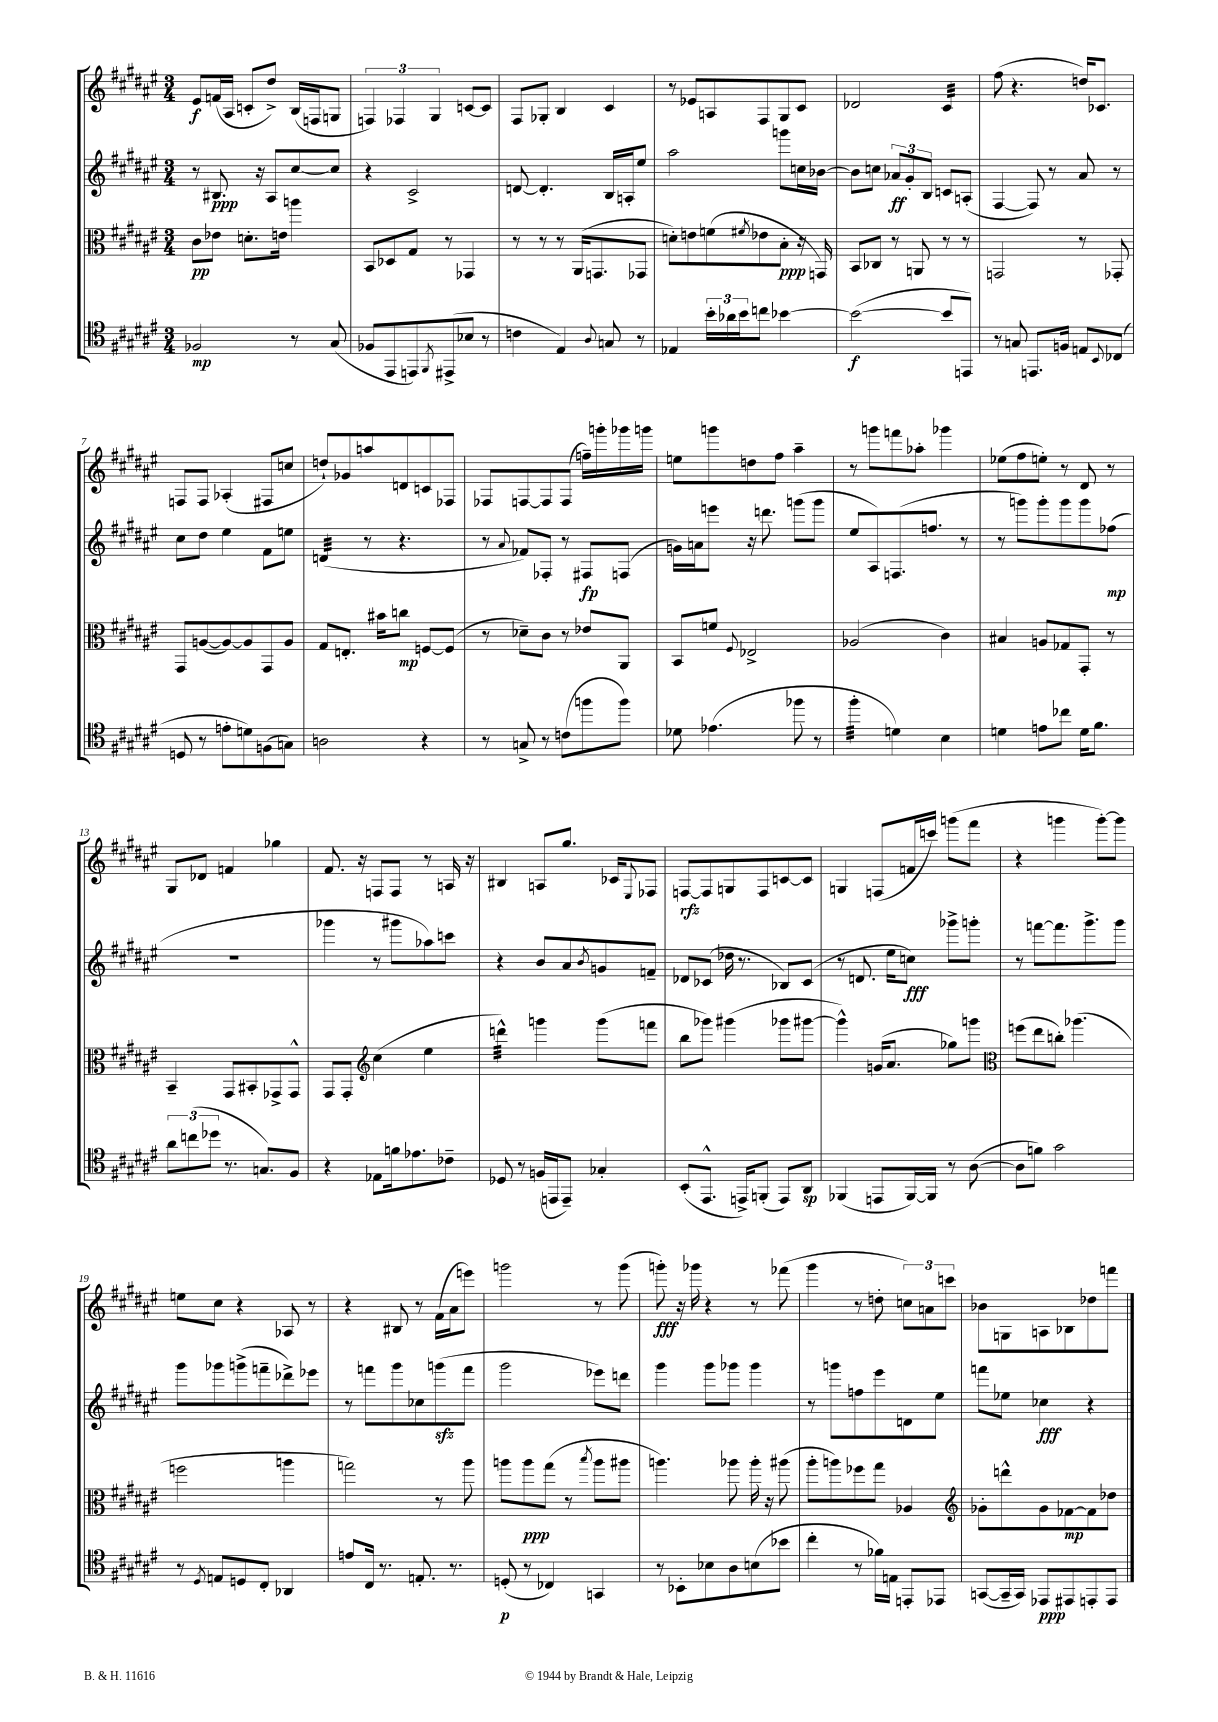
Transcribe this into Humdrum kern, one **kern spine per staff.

**kern	**kern	**kern	**kern
*staff4	*staff3	*staff2	*staff1
*clefC4	*clefC3	*clefG2	*clefG2
*k[f#c#g#d#a#e#]	*k[f#c#g#d#a#e#]	*k[f#c#g#d#a#e#]	*k[f#c#g#d#a#e#]
*M3/4	*M3/4	*M3/4	*M3/4
2F-/	8c#\L	8r	8e#/L
.	8e-\J	8.B#/	(16f/L
.	.	.	16A#/JJ
.	8.d'\L	.	8c'/L
.	.	16r	.
.	.	8A#/L	8dd#^/J)
.	16e\Jk	.	.
8r	4aa\	[8cc#/	(16B/LL
.	.	.	16F/J
(8G#/	.	8cc#/]J	8G/J
=	=	=	=
8F-/L	8BB/L	4r	6F/)
8EE#/	8D-/	.	.
.	.	.	6F-/
8EE/)	8G#/J	2c#^/	.
.	.	.	6G#/
8qFF#/	.	.	.
(8EE#^/	8r	.	.
8B-/J	4GG-/	.	[8c/L
8r	.	.	8c/]J
=	=	=	=
4c\	8r	[8d/	8F#/L
.	8r	4.d'/]	8G-'/J
4E#/)	8r	.	4B/
.	(16AA#/LK	.	.
.	8.GG/	.	.
8qqA#/	.	.	.
8G/	.	16B/LL	4c#/
.	.	16A'/J	.
8r	8GG-/J	8ee#/J	.
=	=	=	=
4E-/	8d'\L)	2aa#\	8r
.	8e\	.	8e-/L
24b'\LL	(8f\	.	8A/
24a-\	.	.	.
24b\J	.	.	.
.	8qf#/	.	.
8cc\J	8e-\	.	8F#/
[4b-\	8B'\J	8ggg\L	8G#/
.	16r	16cc\L	8c#/J
.	16GG/)	[16b-\JJ	.
=	=	=	=
(2b-\_	8BB/L	8b-\]L	2d-/
.	8C-/J	8cc\J	.
.	8r	12a-/L	.
.	.	12g#'/	.
.	8AA/	.	.
.	.	12B/J	.
8b-/]L	8r	8c/L	4c#/
8EE/J)	8r	(8A'/J	.
=	=	=	=
8r	2GG/	[4F#/	(8ff#\
8G/	.	.	4.r
8.EE/L	.	8F#/])	.
.	.	8r	.
16F/Jk	.	.	.
8E/L	8r	8a#/	16dd/LK)
.	.	.	8.c-/J
8qqBB/	.	.	.
(8C-/J	8GG-'/	8r	.
=	=	=	=
8D/	8GG#/L	8cc#\L	8F/L
8r	([8A/	8dd#\J	8F/J
8e'\L	8A/_)	4ee#\	(4A-'/
8d\)	8A/]	.	.
(8F\	8GG#/	8f#\L	8F#/L
8G\J)	8A/J	8ee\J	8cc/J
=	=	=	=
2A\	8G#/L	(4d/	8dd`/L)
.	8.E'/J	.	8g-/
.	.	8r	8aa/
.	16b#\LK	.	.
.	8cc\J	4.r	8d/
4r	[8F/L	.	8c/
.	(8F/]J	.	8F-/J
=	=	=	=
8r	8r	8r	8F-/L
.	.	8qqa#/	.
8G^/	8d-~\L)	8f-/L)	[8F/
8r	8c#\J	8F-'/J	8F/]
(8c\L	8r	8r	(8F/J
8ff\	8e-/L	8F#/L	16ff~\LL)
.	.	.	16ggg'\
8ff\J)	8AA#/J	(8F/J	16ggg-\
.	.	.	16ggg\JJ
=	=	=	=
8d-\	8BB/L	16g\LL)	8ee\L
.	.	16a\J	.
(4.e-\	8f/J	8eee\J	8ggg\
.	8qqF#/	.	.
.	2E-^/	16r	8dd\
.	.	8.ddd\	.
.	.	.	8ff#\J
8ff-\	.	(8ggg\L	4aa#~\
8r	.	8ggg\J	.
=	=	=	=
4ff#'\	(2A-/	8ee#/L	8r
.	.	8A#/)	8ggg\L
4d\)	.	(8.F/	8fff\
.	.	.	8aa-'\J
.	.	8.ff/J	.
4B\	4c#\)	.	4ggg-\
.	.	8r	.
=	=	=	=
4d\	4B#/	8r	(8ee-\L
.	.	8ggg\L)	8ff#\
8e\L	8A/L	8ggg'\	8ee'\J)
8cc-\J	8G-/	8ggg\	8r
16d\LK	8GG#'/J	8ggg\	8d#/
8.f#\J	.	.	.
.	8r	(8ff-\J	8r
=	=	=	=
12a#\L	4BB~/	2.r	8G#/L
(12cc\	.	.	.
.	.	.	8d-/J
12dd-\J	.	.	.
8.r	8GG#/L	.	4f/
.	8BB#'/	.	.
8.G/L)	.	.	.
.	8GG-^/	.	4gg-\
8F#/J	8GG-^^/J	.	.
=	=	=	=
4r	8GG#/L	4ggg-\	8.f#/
.	8GG#'/J	.	.
.	.	.	16r
*	*clefG2	*	*
8E-\L	(4cc#\	8r	8F/L
16f\k	.	8ggg#\L	8F/J
8.e-\	.	.	.
.	4ee#\	8aa-\)	8r
8c-~\J	.	8ccc\J	16A/
.	.	.	16r
=	=	=	=
8D-/	4ddd^^\)	4r	4B#/
8r	.	.	.
(16F/LL	4ggg\	8b/L	8A/L
16EE/J	.	.	.
8EE~/J)	.	8a#/	8.gg#/J
.	.	8qb/	.
4G-'/	(8ggg\L	8g/	.
.	.	.	16c-/LK
.	.	.	8qqE#/
.	8fff\J	8f~/J	8F-/J
=	=	=	=
(8BB'/L	8bb\L	8d-/L	[8F/L
8.EE#^^/J	8ggg-\J)	(8c-/J	8F/]
.	(4ggg#\	16dd-\	8G/
16EE^/LK)	.	8.r	.
(8FF'/J	.	.	8F/
8EE/L)	8ggg-\L	8B-/L)	[8c/
8AA#/J	[8ggg#\J	(8c-/J	8c/]J
=	=	=	=
(4FF-/	4ggg#^^\])	8r	4G/
.	.	8.d/	.
8EE/L	(16g/LK	.	(8F/L
.	8.a#/J	16ee#\LK	.
[16FF-/L)	.	8cc\J)	16f/L
16FF-/]JJ	.	.	16ccc/JJ)
8r	8gg-\L)	8ggg-^\L	(8ggg\L
([8A#\	8ggg\J	8ggg'\J	8fff#\J
=	=	=	=
*	*clefC3	*	*
8A#\]L	(8ff\L	8r	4r
8f\J)	8ee#\	[8fff\L	.
2g#\	8cc'\J)	8.fff\]	4ggg\
.	(4.aa-\	.	.
.	.	8.ggg#^\	.
.	.	.	[8ggg'\L)
.	.	8ggg#\J	8ggg\]J
=	=	=	=
8r	2ff\	8ggg#\L	8ee\L
8qD#/	.	.	.
8E/L	.	8ggg-\	8cc#\J
8D/	.	(8ggg^\	4r
8C#'/J	.	8fff~\	.
4AA-/	4aa\	8ddd-^\)	8A-/
.	.	8eee-\J	8r
=	=	=	=
8e/L	2gg\)	8r	4r
16C#/Jk	.	8fff\L	.
8.r	.	.	.
.	.	8ggg#\	8B#/
8.E'/	.	8cc-\	8r
.	8r	(8ggg\	(16f#\LL
8.r	.	.	16a#\J
.	8aa#\	8fff\J	8eee\J)
=	=	=	=
(8D'/	8aa\L	2ggg#\	2ggg\
8r	8aa\	.	.
4C-/)	(8gg#\J	.	.
.	8r	.	.
.	8qbb/	.	.
4GG/	8aa\L	8eee-\L)	8r
.	8aa#\J	8ddd\J	(8ggg\
=	=	=	=
8r	4.aa\)	4ggg#\	8ggg'\)
8BB-'\L	.	.	16r
.	.	.	16ggg-\
8B-\	.	8ggg#\L	4r
8A#\	8aa-\	8ggg-\J	.
(8B\	16aa-'\	4ggg-\	8r
.	16r	.	.
8b-\J	(8aa#\	.	(8fff-\
=	=	=	=
4cc#'\	8aa#'\L	8r	4ggg#\
.	8aa\)	8ggg\L	.
8r	8ff-\	8ff\	8r
16f-\LL)	8gg#\J	8eee#\	8dd'\
16E\JJ	.	.	.
8EE'/L	4A-/	8d\	12cc\L)
.	.	.	12a\
8EE-/J	.	8ee#\J	.
.	.	.	12ccc\J
=	=	=	=
*	*clefG2	*	*
([8GG/L	8g-'\L	8fff\L	8b-\L
16GG~/]L	8ddd^^\	8ee-\J	8G\
16GG/JJ)	.	.	.
8EE-/L	8g-\	4cc-\	8A\
8EE#/	[8f-\	.	8B-\
8EE'/	8f-\]	4r	8dd-\
8EE/J	8dd-\J	.	8fff\J
==	==	==	==
*-	*-	*-	*-
